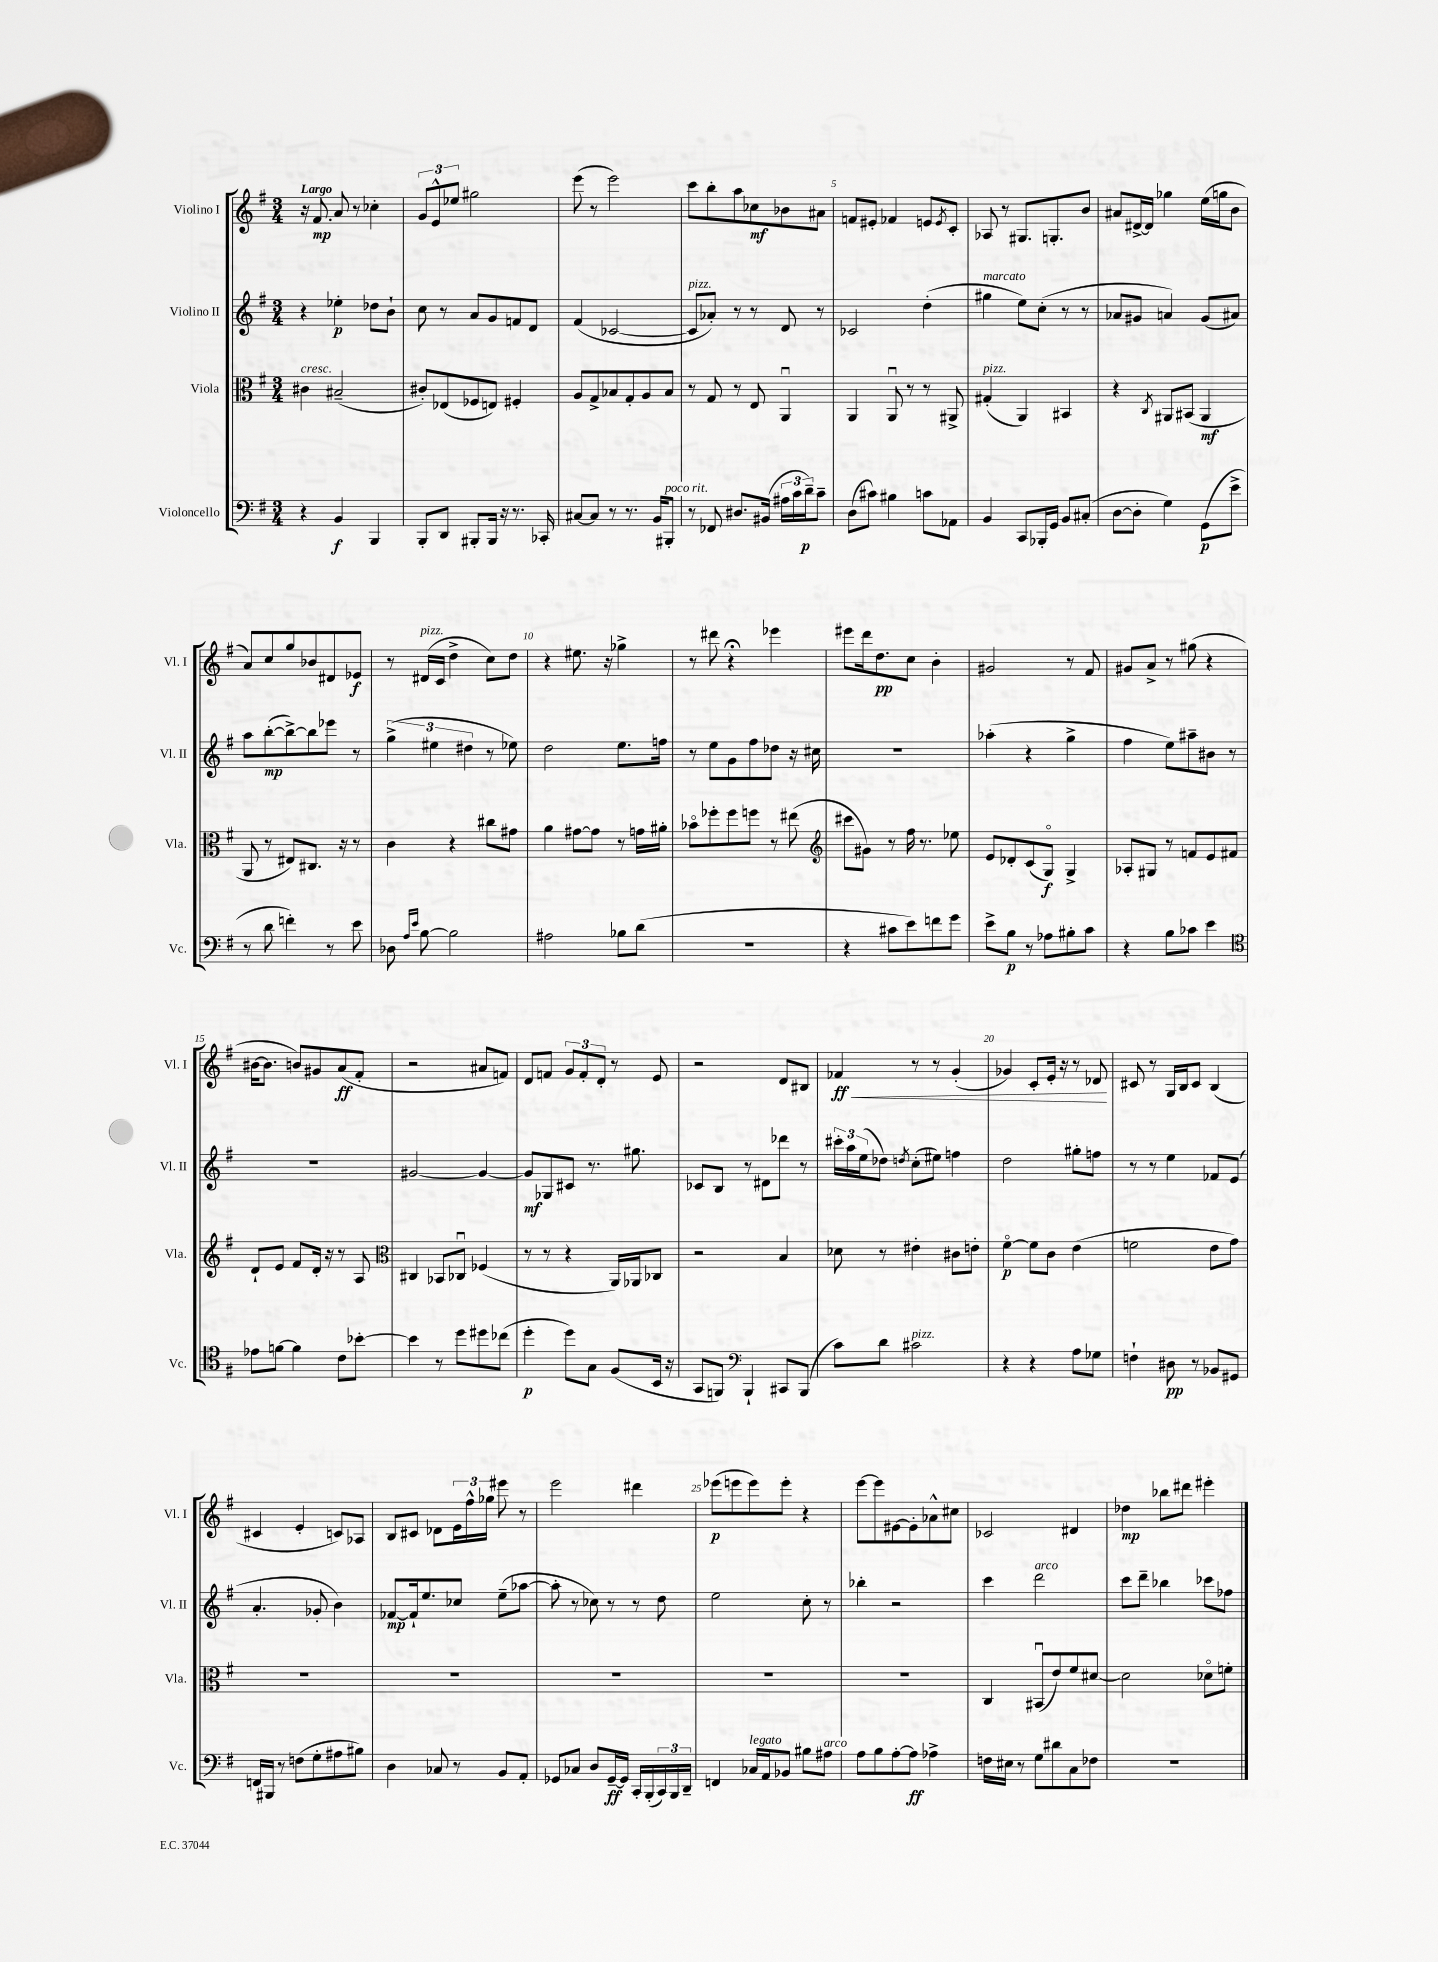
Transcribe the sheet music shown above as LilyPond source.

<<
\new StaffGroup <<
\new Staff = "s0" \with { instrumentName = "Violino I" shortInstrumentName = "Vl. I" } {
    \clef treble \key g \major \numericTimeSignature \time 3/4 \tempo "Largo"
    r16 fis'8.\mp a'8 r8 ces''4-. |
    \tuplet 3/2 { g'8 e'8-^ ees''8 } gis''2 |
    e'''8( r8 e'''2) |
    c'''8 b''8-. a''8 ces''8\mf bes'8 ais'8 |
    f'8 eis'8-. fes'4 e'8 \acciaccatura { e'8 } c'8-. |
    aes8 r8 gis8. g8.-. b'8 |
    ais'8 dis'16~-> dis'16 ges''4 e''16( g''16 b'8 |
    a'8) c''8 g''8 bes'8 dis'8 ees'8\f |
    r8 dis'16^\markup { \italic "pizz." }( c'16 d''4-> c''8) d''8 |
    r4 eis''8. r16 ges''4-> |
    r8 dis'''8 r4\fermata ees'''4 |
    eis'''8 d'''16 d''8.\pp c''8 b'4-. |
    gis'2 r8 fis'8 |
    gis'8 a'8-> r8 gis''8( r4 |
    bis'16~ bis'8. b'8) gis'8 a'8\ff( fis'8-. |
    r2 ais'8 f'8) |
    d'8 f'8 \tuplet 3/2 { g'8 f'8-. d'8-. } r8 e'8 |
    r2 d'8 bis8 |
    fes'4\ff\< r8 r8 g'4-.( |
    ges'4) c'8-. e'16-. r16 r8 des'8\! |
    cis'8 r8 g16 b16 cis'8 b4( |
    cis'4 e'4-. c'8) aes8 |
    b8 cis'8 des'8 \tuplet 3/2 { e'16 fis''16-^ ges''16 } eis'''8 r8 |
    e'''2 dis'''4 |
    ees'''8\p( e'''8 e'''8) e'''8-. r4 |
    e'''8~ e'''8 eis'8~ eis'8-. aes'8-^ cis''8 |
    ces'2 dis'4 |
    des''4\mp bes''8 dis'''8 eis'''4-. \bar "|." |
}
\new Staff = "s1" \with { instrumentName = "Violino II" shortInstrumentName = "Vl. II" } {
    \clef treble \key g \major \numericTimeSignature \time 3/4
    r4 ees''4-.\p des''8 b'8-! |
    c''8 r8 a'8 g'8 f'8 d'8 |
    fis'4( ces'2~ |
    ces'8^\markup { \italic "pizz." } aes'8-.) r8 r8 d'8 r8 |
    ces'2 d''4-.( |
    gis''4^\markup { \italic "marcato" } e''8) c''8-.( r8 r8 |
    aes'8 gis'8 a'4) gis'8( ais'8) |
    a''8 b''8~-.\mp( b''8~->) b''8 ees'''8 r8 |
    \tuplet 3/2 { g''4->( eis''4 dis''4 } r8 ees''8) |
    d''2 e''8. f''16 |
    r8 e''8 g'8 fis''8 des''8 r16 cis''16 |
    R2. |
    aes''4-.( r4 g''4-> |
    fis''4 e''8) ais''8-- bis'8 r8 |
    R2. |
    gis'2~ gis'4~ |
    gis'8\mf ges8 cis'8 r8. gis''8. |
    ces'8 b8 r8 dis'8 des'''8 r8 |
    \tuplet 3/2 { cis'''16-. a''16 e''16( } des''8) \acciaccatura { d''8 } c''8-.( eis''8) f''4 |
    d''2 gis''8-. f''8 |
    r8 r8 e''4 fes'8 e'8( |
    a'4.-. ges'8-. b'4) |
    fes'8~\mp fes'16-! e''8. ces''8 e''8--( aes''8~ |
    aes''8-. r8 ces''8) r8 r8 d''8 |
    e''2 c''8-. r8 |
    bes''4-. r2 |
    c'''4 d'''2^\markup { \italic "arco" } |
    c'''8 d'''8-- bes''4 ces'''8 fes''8 \bar "|." |
}
\new Staff = "s2" \with { instrumentName = "Viola" shortInstrumentName = "Vla." } {
    \clef alto \key g \major \numericTimeSignature \time 3/4
    cis'4^\markup { \italic "cresc." } bis2--( |
    cis'8-.) ees8( fes8 e8) fis4-. |
    a8 g8-> bes8 g8-. a8 bes8 |
    r8 g8 r8 e8 a,4\downbow |
    a,4 a,8\downbow r8 r8 ais,8-> |
    gis4-.^\markup { \italic "pizz." }( a,4) bis,4 |
    r4 \acciaccatura { c8 } ais,8 bis,8( ais,4\mf |
    a,8 r8 eis8) cis8. r16 r8 |
    c'4 r4 cis''8 gis'8 |
    a'4 gis'8~ gis'8 r8 g'16 ais'16-. |
    bes'8\flageolet fes''8-. fes''8 f''8 r8 eis''8( |
    \clef treble cis'''8 gis'8) r8 fis''16 r8. ees''8 |
    e'8 des'8-. c'8( g8\flageolet\f) g4-> |
    aes8-. gis8 r8 f'8 e'8 fis'8 |
    d'8-! e'8 fis'8 d'16-. r16 r8 a8 |
    \clef alto cis4 bes,8 ces8\downbow fes4( |
    r8 r8 r4 a,16) aes,16 ces8 |
    r2 b4 |
    des'8 r8 eis'4-. cis'8 e'8-. |
    fis'4~\flageolet\p fis'8 c'8 e'4( |
    f'2 e'8 g'8) |
    R2. |
    R2. |
    R2. |
    R2. |
    R2. |
    c4 bis,8\downbow( e'8) fis'8 dis'8~ |
    dis'2 des'8\flageolet f'8-. \bar "|." |
}
\new Staff = "s3" \with { instrumentName = "Violoncello" shortInstrumentName = "Vc." } {
    \clef bass \key g \major \numericTimeSignature \time 3/4
    r4 b,4\f b,,4 |
    b,,8-. d,8 bis,,8-. bis,,16 r16 r8. ces,16-. |
    cis8~ cis8 r8 r8. b,16 bis,,8-.^\markup { \italic "poco rit." } |
    r8 fes,8 dis8. bis,16( \tuplet 3/2 { ais16 c'16 d'16--\p) } c'8-- |
    d8( cis'8) bis4 c'8 aes,8 |
    b,4 c,8 bes,,16-. g,16 b,8 cis8-.( |
    d8~ d8-. g4) g,8\p( e'8-> |
    r8 d'8 f'4-.) r8 e'8 |
    des8 \grace { a16 e'16 } b8~ b2 |
    ais2 bes8 d'8( |
    R2. |
    r4 cis'8 e'8) f'8 g'8 |
    e'8-> b8\p r8 aes8 bis8-. c'8 |
    r4 b8 ces'8 e'4 |
    \clef tenor ees'8 f'8~ f'4 c'8 bes'8~-. |
    bes'4 r8 d''8 dis''8 ces''8( |
    d''4-.\p d''8) g8 fis8( b,16 r16 |
    g,8 f,8) \clef bass b,,4-! cis,8 b,,8( |
    c'8) d'8 cis'2^\markup { \italic "pizz." } |
    r4 r4 a8 ges8 |
    f4-! dis8\pp r8 bes,8 gis,8 |
    f,16 bis,,16 r8 f8( g8-. ais8 bis8) |
    d4 ces8 r8 b,8 a,8-. |
    ges,8 ces8 d8 ges,16~--\ff ges,16 c,16-. b,,16-.( \tuplet 3/2 { c,16) b,,16 d,16-- } |
    f,4 ces16^\markup { \italic "legato" } a,16 bes,8 bis8 ais8^\markup { \italic "arco" } |
    a8 b8 a8~-. a8\ff aes4-> |
    f16 eis16 r8 g8 dis'8 c8 fes8 |
    R2. \bar "|." |
}
>>
>>
\layout { \context { \Score \override BarNumber.break-visibility = ##(#f #t #t) barNumberVisibility = #(every-nth-bar-number-visible 5) } }
